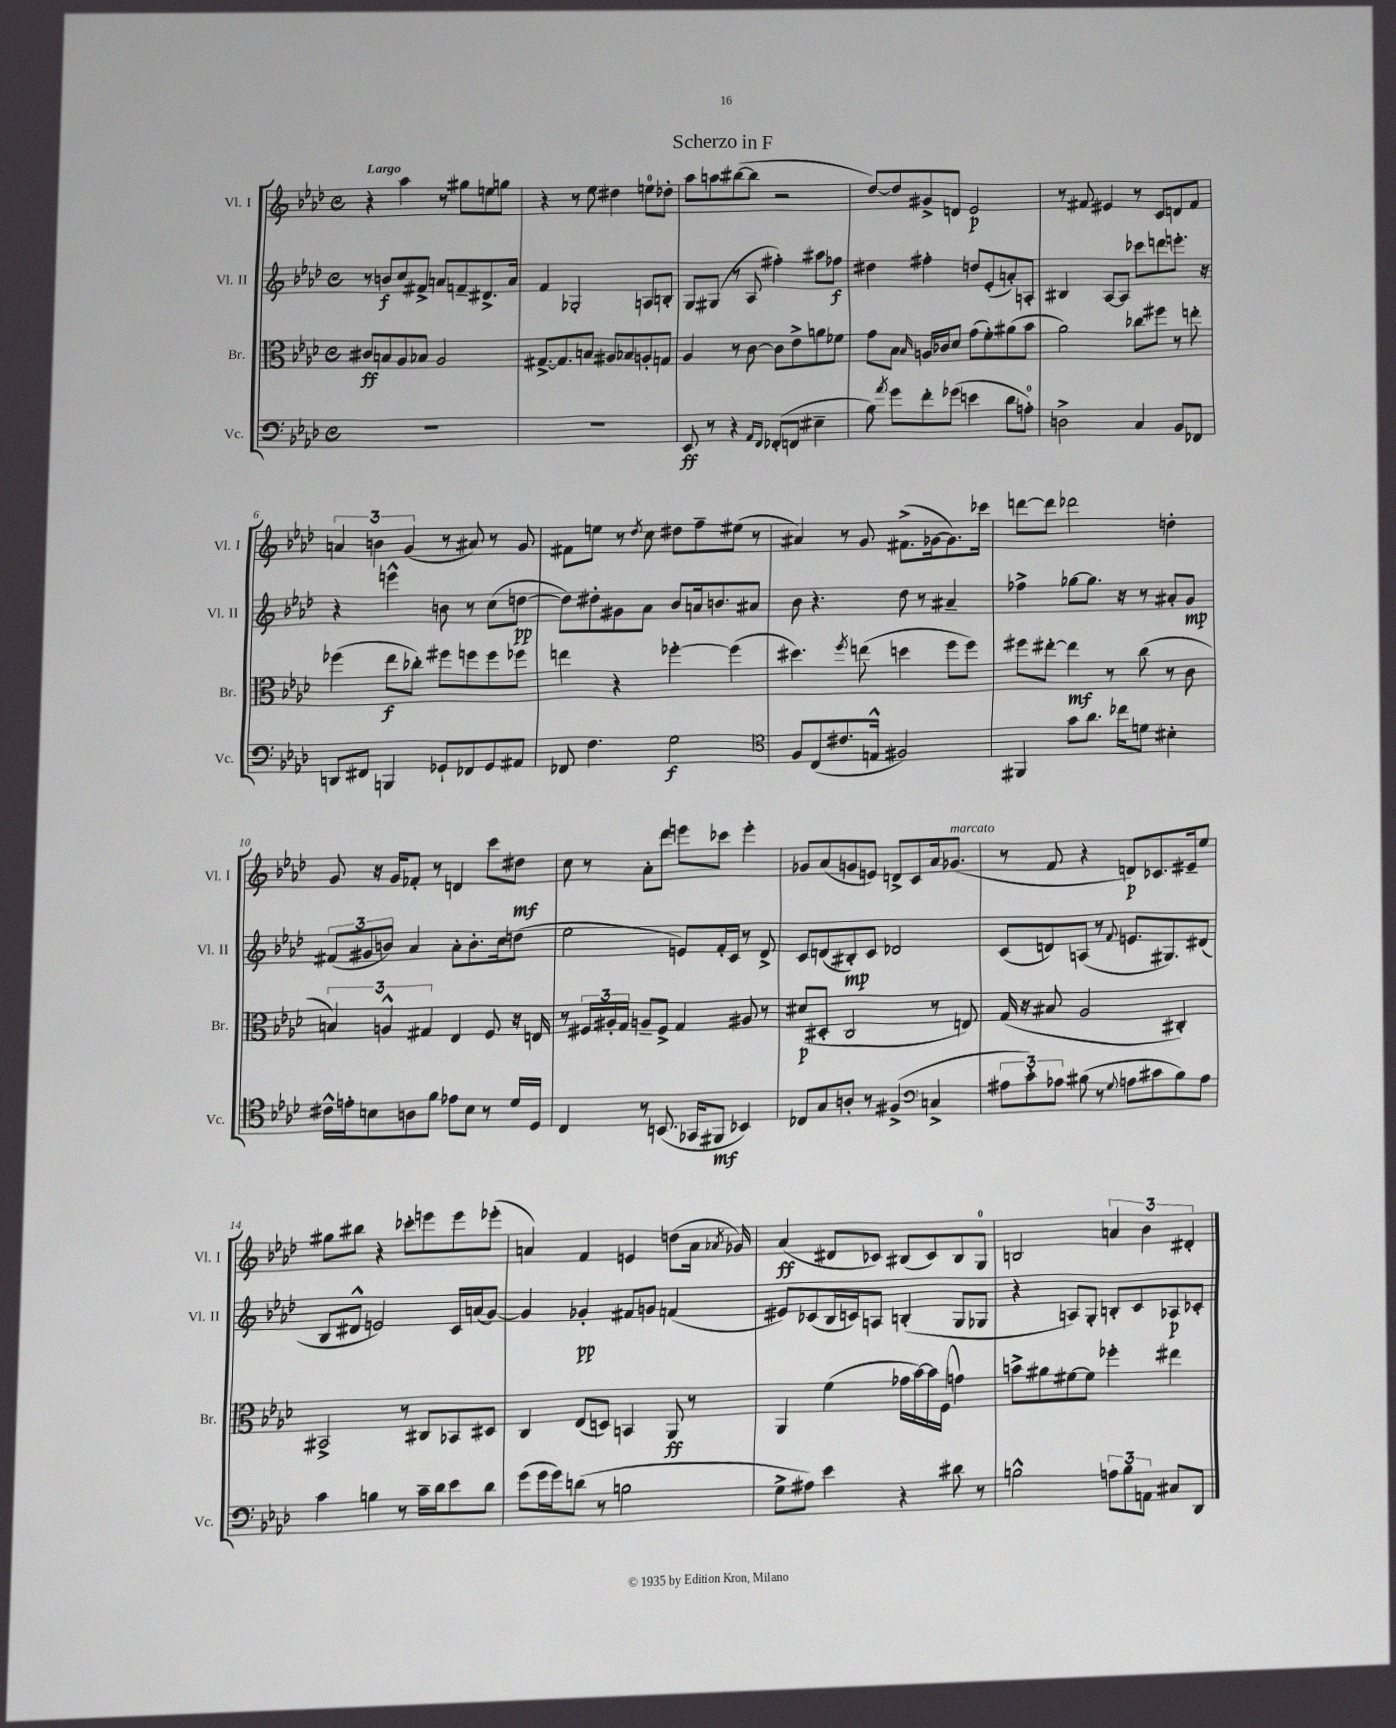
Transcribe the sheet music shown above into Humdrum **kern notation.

**kern	**kern	**kern	**kern
*staff4	*staff3	*staff2	*staff1
*clefF4	*clefC3	*clefG2	*clefG2
*k[b-e-a-d-]	*k[b-e-a-d-]	*k[b-e-a-d-]	*k[b-e-a-d-]
*M4/4	*M4/4	*M4/4	*M4/4
*met(c)	*met(c)	*met(c)	*met(c)
1r	8c#	8r	4r
.	8B	8b	.
.	8A-	8cc	4aa-
.	8B-	8f#^	.
.	2A-	8a	8r
.	.	8f~	8gg#
.	.	8.d#^	8ee
.	.	.	8gg
.	.	16a	.
=	=	=	=
1r	[8.G#^	4f	4r
.	8.G#]	.	.
.	.	2G-'	8r
.	8B	.	8ee-
.	8A#	.	4dd#
.	8B-	.	.
.	8A'	8A	8ee
.	8G	8B'	8dd-'
=	=	=	=
8EE-	4A-	8G	8aa-
8r	.	(8G#	8aa
4r	8r	8r	([8bb#
.	[8c	8A-	8bb#]
16qqAA-	.	.	.
16qqFF	.	.	.
(8FF-'	8c]	4ff#')	2r
8FF	8e-^	.	.
4E#~	8a	8aa#	.
.	8f-	8ff-	.
=	=	=	=
8B-)	8g	4dd#	[8dd-)
8qa-	.	.	.
8g	8B-	.	8dd-]
.	16qqB-	.	.
8f'	16A	4ff#'	8g#^
.	16c-	.	.
(8g-	8d-	.	8d
4e	(8g	8dd	2e-
.	8f')	(8e-'	.
8d-	(8a#	8a')	.
8A')	8b-	8A'	.
=	=	=	=
2D^	2a-)	4B#	8r
.	.	.	8f#
.	.	[8A-	4e#
.	.	8A-]	.
4C	8cc-	8ccc-	8r
.	8ff#	8ddd	8c
8BB-	8r	8.eee'	8d
8FF-	8ee'	.	8f#
.	.	16r	.
=	=	=	=
8DD	(4ff-	4r	6a
8FF#	.	.	.
.	.	.	6b
4BBB	8ee-	4eee^^	.
.	.	.	(6g
.	8cc-')	.	.
8GG-`	8ff#	8b	8r
8FF-	8ff	8r	8a#)
8GG-	8ff	(8cc	8r
8AA#	8ff-	[8dd	8g
=	=	=	=
8FF-	4ee	8dd])	8f#
4.F	.	8dd#'	8ee
.	4r	8g#	8r
.	.	.	8qdd-
.	.	8a-	8cc
2G	[4ff-'	8b-	8dd#
.	.	16a	8ff~
.	.	8.b	.
.	(4ff-]	.	(8ee#
.	.	8a#	8r
=	=	=	=
*clefC4	*	*	*
8F	4.dd#)	8b-	4a#)
(8C	.	4.r	.
8.c#	.	.	8r
.	8qff	.	.
.	(8ee	.	8g
16E^^	.	.	.
2F#)	4dd	8dd-	(8.f#^
.	.	8r	.
.	.	.	[16g-
.	8ff	4a#~	8.g-])
.	8ff)	.	.
.	.	.	16ccc-
=	=	=	=
4FF#	8ff#	4ff-^	[8ddd
.	[8ee#'	.	8ddd]
8g	4ee#]	[8gg-	2ddd-
8.a-	.	8.gg-]	.
.	8r	.	.
16cc-	.	16r	.
8d	(8cc	8r	.
4B#'	8r	8a#'	4dd'
.	8c	8g	.
=	=	=	=
16c#^^	6B)	(12f#	8g
16e'	.	.	.
.	.	12g#	.
8B	.	.	16r
.	6A^^	12b)	.
.	.	.	16g
8A	.	4a-	8f-'
.	6G#	.	.
8f	.	.	8r
8e-	4E-	8a-'	4d
8B	.	8.b'	.
8r	8F	.	8ccc
.	.	16cc	.
16d-	16r	(8dd	8dd#
16D-	16E	.	.
=	=	=	=
4C	8r	2ee-	8cc
.	24F#	.	8r
.	24A#'	.	.
.	24G	.	.
8r	8A~	.	8a-'
(8.BB	8F#^	.	8ddd-
.	4G	8e)	8eee
16GG-	.	.	.
8FF#	.	16f'	8ccc-
.	.	16c	.
4BB-)	8A#	8r	4eee'
.	8r	8d-^	.
=	=	=	=
8C-	(8d#	8c	8g-
8G	8D#'	(8d	(8a-
8A'	2C	8B#')	8g
8r	.	8c	8e)
(4F#^	.	2d-	8d^
.	.	.	8c
*clefF4	*	*	*
4C^	8r	.	16a-
.	.	.	(8.g-
.	8E)	.	.
=	=	=	=
12A#	(16G	(8c	8r
.	16r	.	.
12c')	.	.	.
.	8B#	8d)	8f
12A-	.	.	.
(8B#	2A-	(8A	4r
8r	.	8r	.
8qqG	.	8qqf	.
8A	.	8.e	8d)
8c#	.	.	8.c-
.	.	8.G#)	.
8B#)	4C#')	.	.
.	.	.	16e#~
8A	.	(8d#	8ee-
=	=	=	=
4c	2BB#^	8B-	8gg#
.	.	8d#^^	8bb#
4B	.	2e)	4r
8r	8r	.	8ccc-'
16c~	8C#	.	8eee
16d-	.	.	.
8e-	8BB-	16c	8eee
.	.	(16a	.
8d-	8D#	[8g)	(8eee-'
=	=	=	=
(8g	4C	4g]	4a)
16g	.	.	.
16g)	.	.	.
(8d	(8E-	4g-'	4f
8r	8D)	.	.
2B	4BB	8f#	4e
.	.	8g	.
.	8AA-	(4f	(8dd
.	8r	.	16a
.	.	.	8qa-
.	.	.	16g-)
=	=	=	=
8G^	4AA-	8e#)	(4a-
8A#)	.	(8c-	.
4e-	(4f	16B-	8d#
.	.	16c)	.
.	.	8A	8c-)
4r	16g-	(4B'	(8B#
.	[16b-)	.	.
.	16b-]	.	8c-)
.	(16F	.	.
8d#	4g)	8G	8B#
8r	.	8G-	8G
=	=	=	=
2B^^	8b^	4r	2B
.	8a#	.	.
.	[8f#	8A)	.
.	8f#]	8G'	.
12A	4ff-'	8B'	6a
12B	.	.	.
.	.	8c	.
12AA	.	.	6b-
8C#	4ee#	8A-	.
.	.	.	6d#'
8DD-	.	8c-'	.
==	==	==	==
*-	*-	*-	*-
